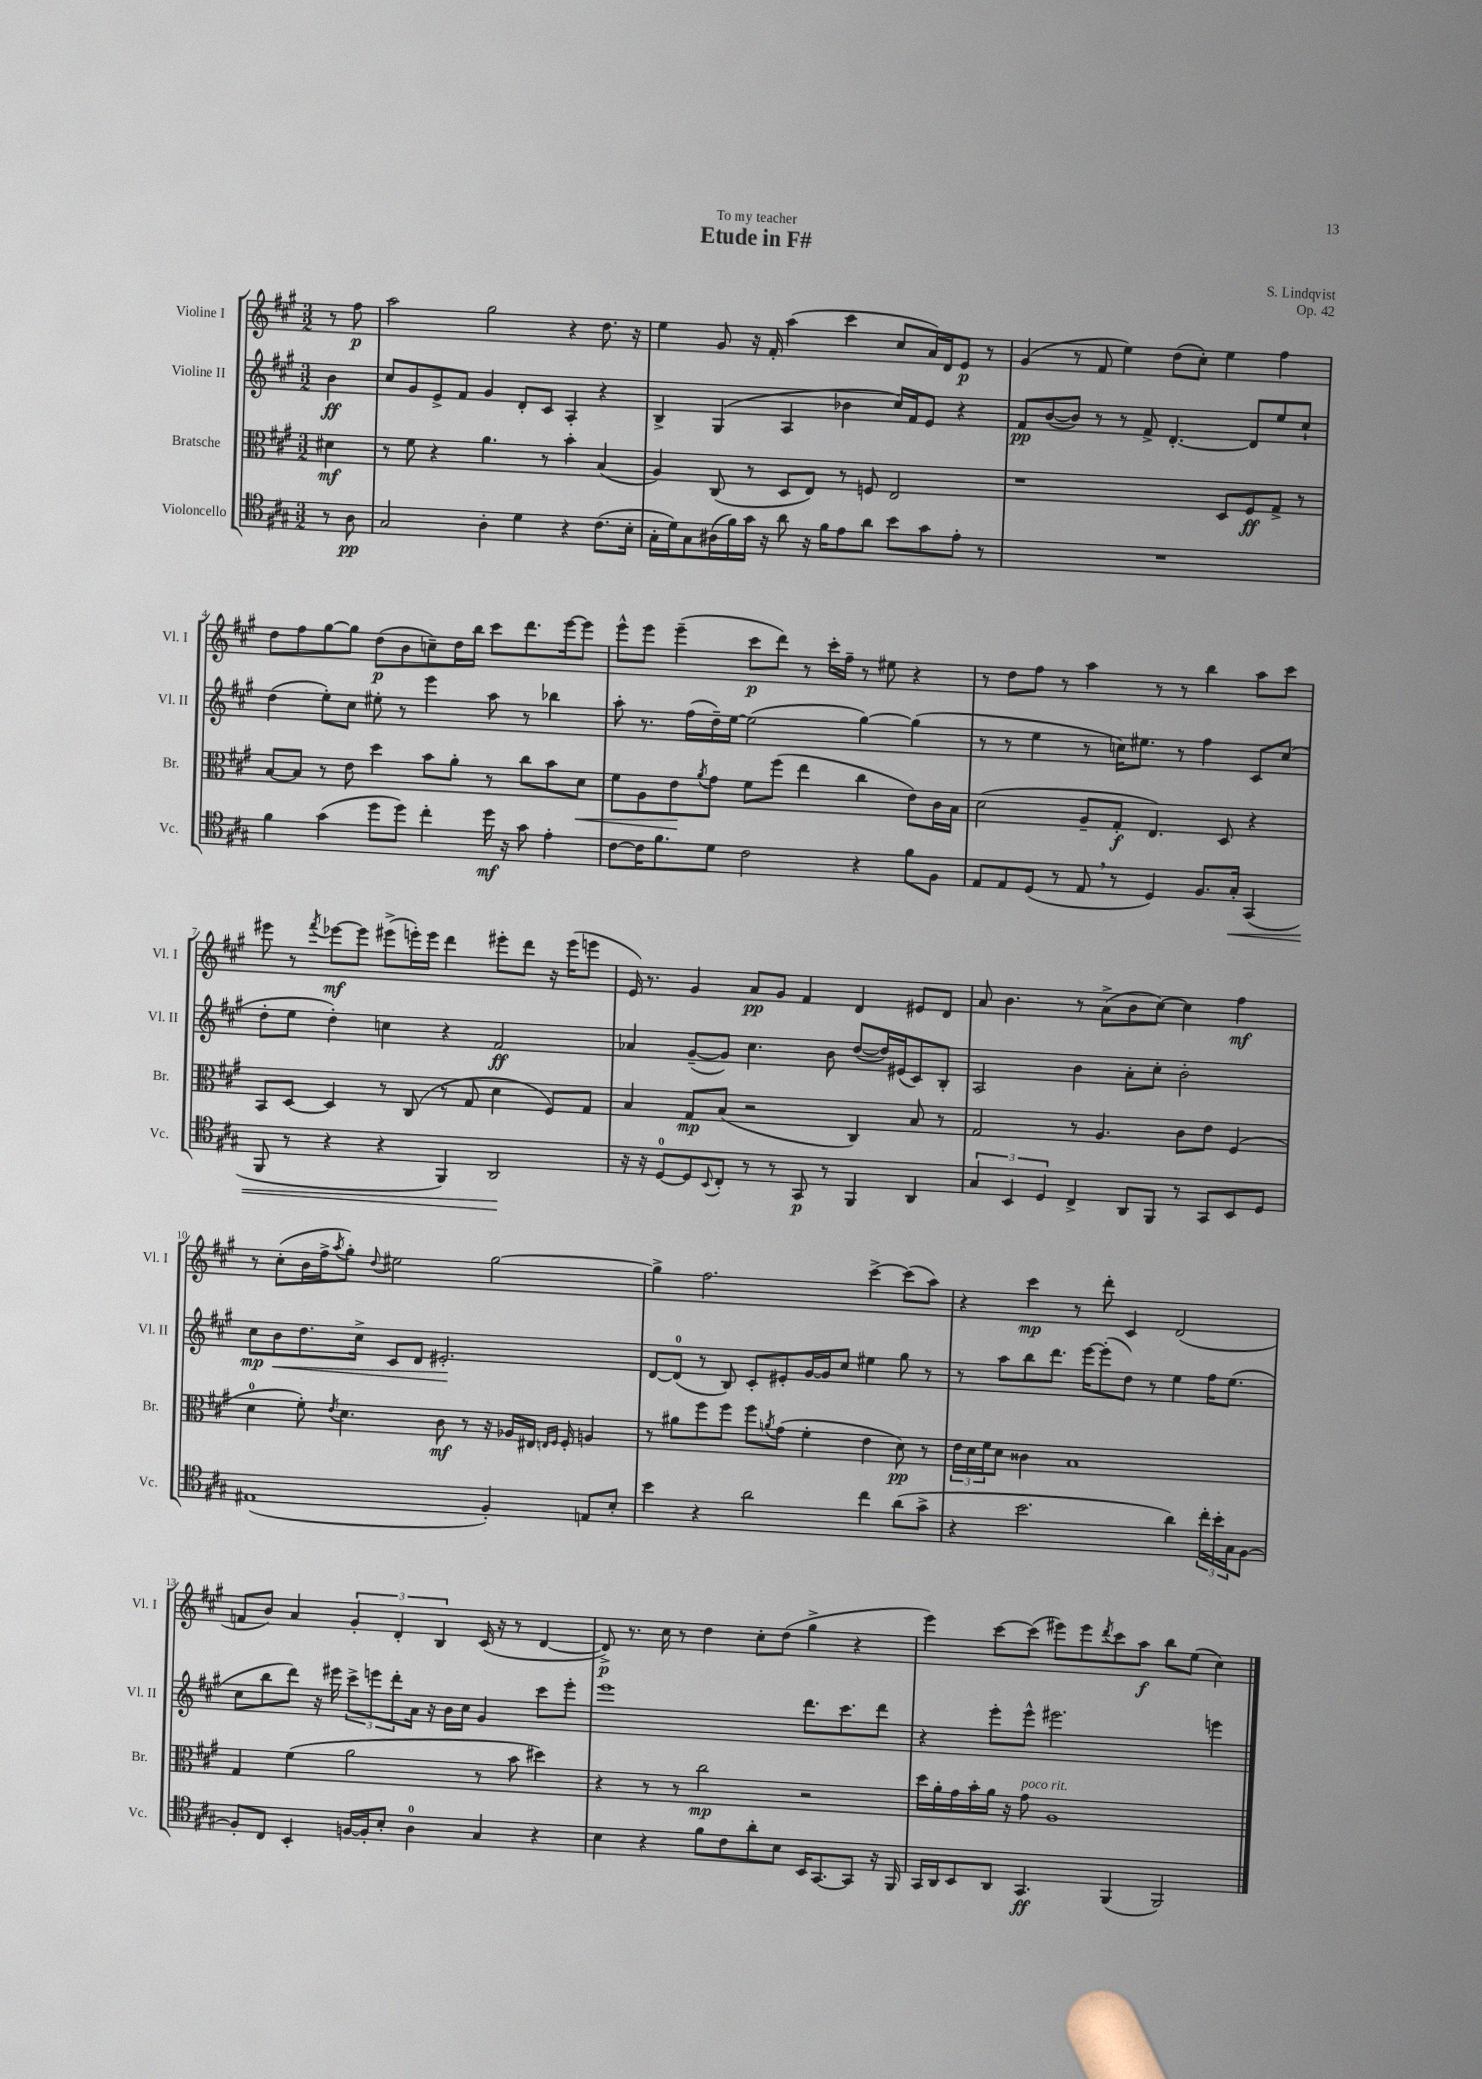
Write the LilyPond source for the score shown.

\header { title = "Etude in F#" composer = "S. Lindqvist" dedication = "To my teacher" opus = "Op. 42" }
<<
\new StaffGroup <<
\new Staff = "s0" \with { instrumentName = "Violine I" shortInstrumentName = "Vl. I" } {
    \clef treble \key a \major \numericTimeSignature \time 3/2 \partial 4
    r8 fis''8\p |
    a''2 gis''2 r4 d''8. r16 |
    e''4 gis'8 r16 fis'16-. a''4( cis'''4 cis''8 a'16) d'16 e'8\p r8 |
    gis'4( r8 fis'8 e''4) d''8( cis''8-.) e''4 fis''4 |
    d''8 fis''8 gis''8~ gis''8 d''8\p( b'8 c''8--) d''16 b''16 cis'''8 d'''8. e'''16~ e'''8 |
    e'''8-^ e'''8 e'''4--( cis'''8\p d'''8) r8 cis'''16-. fis''16-- r8 eis''8 r4 |
    r8 d''8 fis''8 r8 a''4 r8 r8 b''4 a''8 cis'''8 |
    eis'''8 r8 \acciaccatura { fis'''8 } ees'''8~\mf ees'''8 eis'''8->( e'''16-.) e'''16 d'''4 eis'''8-. d'''8 r16 eis'''16( e'''8 |
    e'16) r8. gis'4 a'8\pp gis'8 fis'4 d'4 eis'8 d'8 |
    a'8 b'4. r8 a'8->( b'8 cis''8~) cis''4 fis''4\mf |
    r8 cis''8-.( b'16 fis''16-> \acciaccatura { a''8 } gis''8-.) \appoggiatura { d''8 } eis''2 gis''2~ |
    gis''4-> fis''2. cis'''4~-> cis'''8( a''8) |
    r4 cis'''4\mp r8 d'''8-. cis'4 d'2( |
    f'8 b'8) a'4 \tuplet 3/2 { gis'4-. d'4-. b4 } cis'16( r16 r8 d'4~ |
    d'8->\p) r8. cis''16 r8 d''4 cis''8-. d''8( gis''4-> r4 |
    e'''4) cis'''8~ cis'''8( eis'''8) eis'''8 \acciaccatura { d'''8 } cis'''8 a''8\f b''8 e''8( cis''4) \bar "|." |
}
\new Staff = "s1" \with { instrumentName = "Violine II" shortInstrumentName = "Vl. II" } {
    \clef treble \key a \major \numericTimeSignature \time 3/2 \partial 4
    b'4\ff |
    cis''8 gis'8 e'8-> fis'8 gis'4 d'8-. cis'8 a4-. r4 |
    b4-> gis4( a4 bes'4 cis''16) fis'16 e'8 r4 |
    fis'8\pp b'8~( b'8) r8 r8 fis'8-> d'4.~-. d'8 e''8 cis''8-! |
    d''4( e''8-.) cis''8 eis''8-. r8 e'''4 a''8 r8 bes''4 |
    a''8-. r8. fis''16( d''16--) e''16~ e''2( gis''4~) gis''4( |
    r8 r8 e''4 r8 c''16) eis''8. r8 fis''4 cis'8 c''8( |
    d''8-. e''8 d''4-.) c''4 r4 fis'2\ff |
    aes'4 gis'8~--( gis'8) cis''4. b'8 d''8~( d''16) eis'16( cis'8) b8-. |
    a2 b'4 a'8-. cis''8-. b'2-. |
    cis''8\mp b'8\< d''8. cis''16-> cis'8 d'8 eis'2.-.\! |
    d'8~ d'8-0( r8 b8) cis'8-. eis'8-. gis'16~ gis'16 cis''8 eis''4 gis''8 r8 |
    r8 a''8 b''8 d'''8. e'''16~ e'''8-.( d''8) r8 e''4 fis''16 e''8.( |
    cis''8 b''8 d'''8) r16 eis'''16 \tuplet 3/2 { cis'''8-> e'''8 d'''8-. } a'16 r16 b'16 cis''16 gis'4 cis'''8 e'''8-. |
    e'''1 d'''8. cis'''8. d'''8 |
    r4 e'''8-. e'''8-^ eis'''2. e'''4 \bar "|." |
}
\new Staff = "s2" \with { instrumentName = "Bratsche" shortInstrumentName = "Br." } {
    \clef alto \key a \major \numericTimeSignature \time 3/2 \partial 4
    dis'4\mf |
    r8 fis'8 r4 a'4. r8 b'4-. b4( |
    a4) cis8( r8 d8 e8) r8 f8 e2 |
    r1 d8 fis8\ff gis8-> r8 |
    b8~ b8 r8 e'8 d''4 b'8 a'8-. r8 cis''8 b'8 d'8\< |
    fis'8 a8 e'8\! \acciaccatura { a'8 } gis'8 fis'8 fis''8( e''4 cis''4 e'8) cis'16 b16 |
    d'2( a8-- gis8-.\f e4.) d8 r4 |
    b,8 d8~ d4 r8 cis8( r8 gis8 d'4 fis8) gis8 |
    b4 gis8\mp b8( r2 cis4) b8 r8 |
    gis2 r8 a4. cis'8 e'8 fis4( |
    d'4-0 fis'8-.) \acciaccatura { e'8 } d'4. cis'8\mf r8 r16 aes16 eis16 \grace { e16 fis16 } fis16-. a4 |
    r8 ais'8 fis''8 fis''8 fis''8 \acciaccatura { a'8 } gis'8( fis'4-. e'4 d'8\pp) r8 |
    \tuplet 3/2 { e'16 d'16 fis'16 } d'8 cisis'4 b1 |
    gis4 fis'4( a'2 r8 b'8 dis''4) |
    r4 r8 r8 cis''2\mp r2 |
    d''16 a'16-. gis'16 b'16-. a'16 r16 gis'8^\markup { \italic "poco rit." } a1 \bar "|." |
}
\new Staff = "s3" \with { instrumentName = "Violoncello" shortInstrumentName = "Vc." } {
    \clef tenor \key a \major \numericTimeSignature \time 3/2 \partial 4
    r8 a8\pp |
    gis2 a4-. d'4 r4 cis'8.( b16-. |
    gis16-. d'16) gis8 ais16( fis'16) gis'16 r16 a'8 r16 fis'16 e'8 a'8 b'8 gis'8 e'8-. r8 |
    R1. |
    fis'4 gis'4( d''8 d''8) cis''4-. d''16\mf r16 gis'8 e'4-. |
    cis'8~ cis'16 fis'8. d'8 cis'2 r4 fis'8 fis8 |
    e8 e8 d8( r8 e8 \breathe r8 d4) fis8. gis16-.\< gis,4( |
    fis,8 r8 r4 r4 fis,4) a,2\! |
    r16 r16 d8-0~ d8 \appoggiatura { b,8 } cis8-. r8 r8 gis,8\p r8 fis,4 a,4 |
    \tuplet 3/2 { gis4 b,4 d4 } cis4-> a,8 fis,8 r8 gis,8 b,8 d8 |
    eis1( fis4-.) e8 b8-. |
    b'4 r4 a'2 cis''4 a'8( gis'8-> |
    r4 b'2. a'4) \tuplet 3/2 { cis''16-. b'16-. gis16 } fis8~ |
    fis8-. cis8 b,4-. f16~ f16-. b8-. a4-0 gis4 r4 |
    b4 r4 fis'8 cis'8 a'8-. b8 b,16 gis,8.~ gis,8 r16 fis,16 |
    gis,16 a,16 b,8 a,8 gis,4.\ff fis,4( fis,2) \bar "|." |
}
>>
>>
